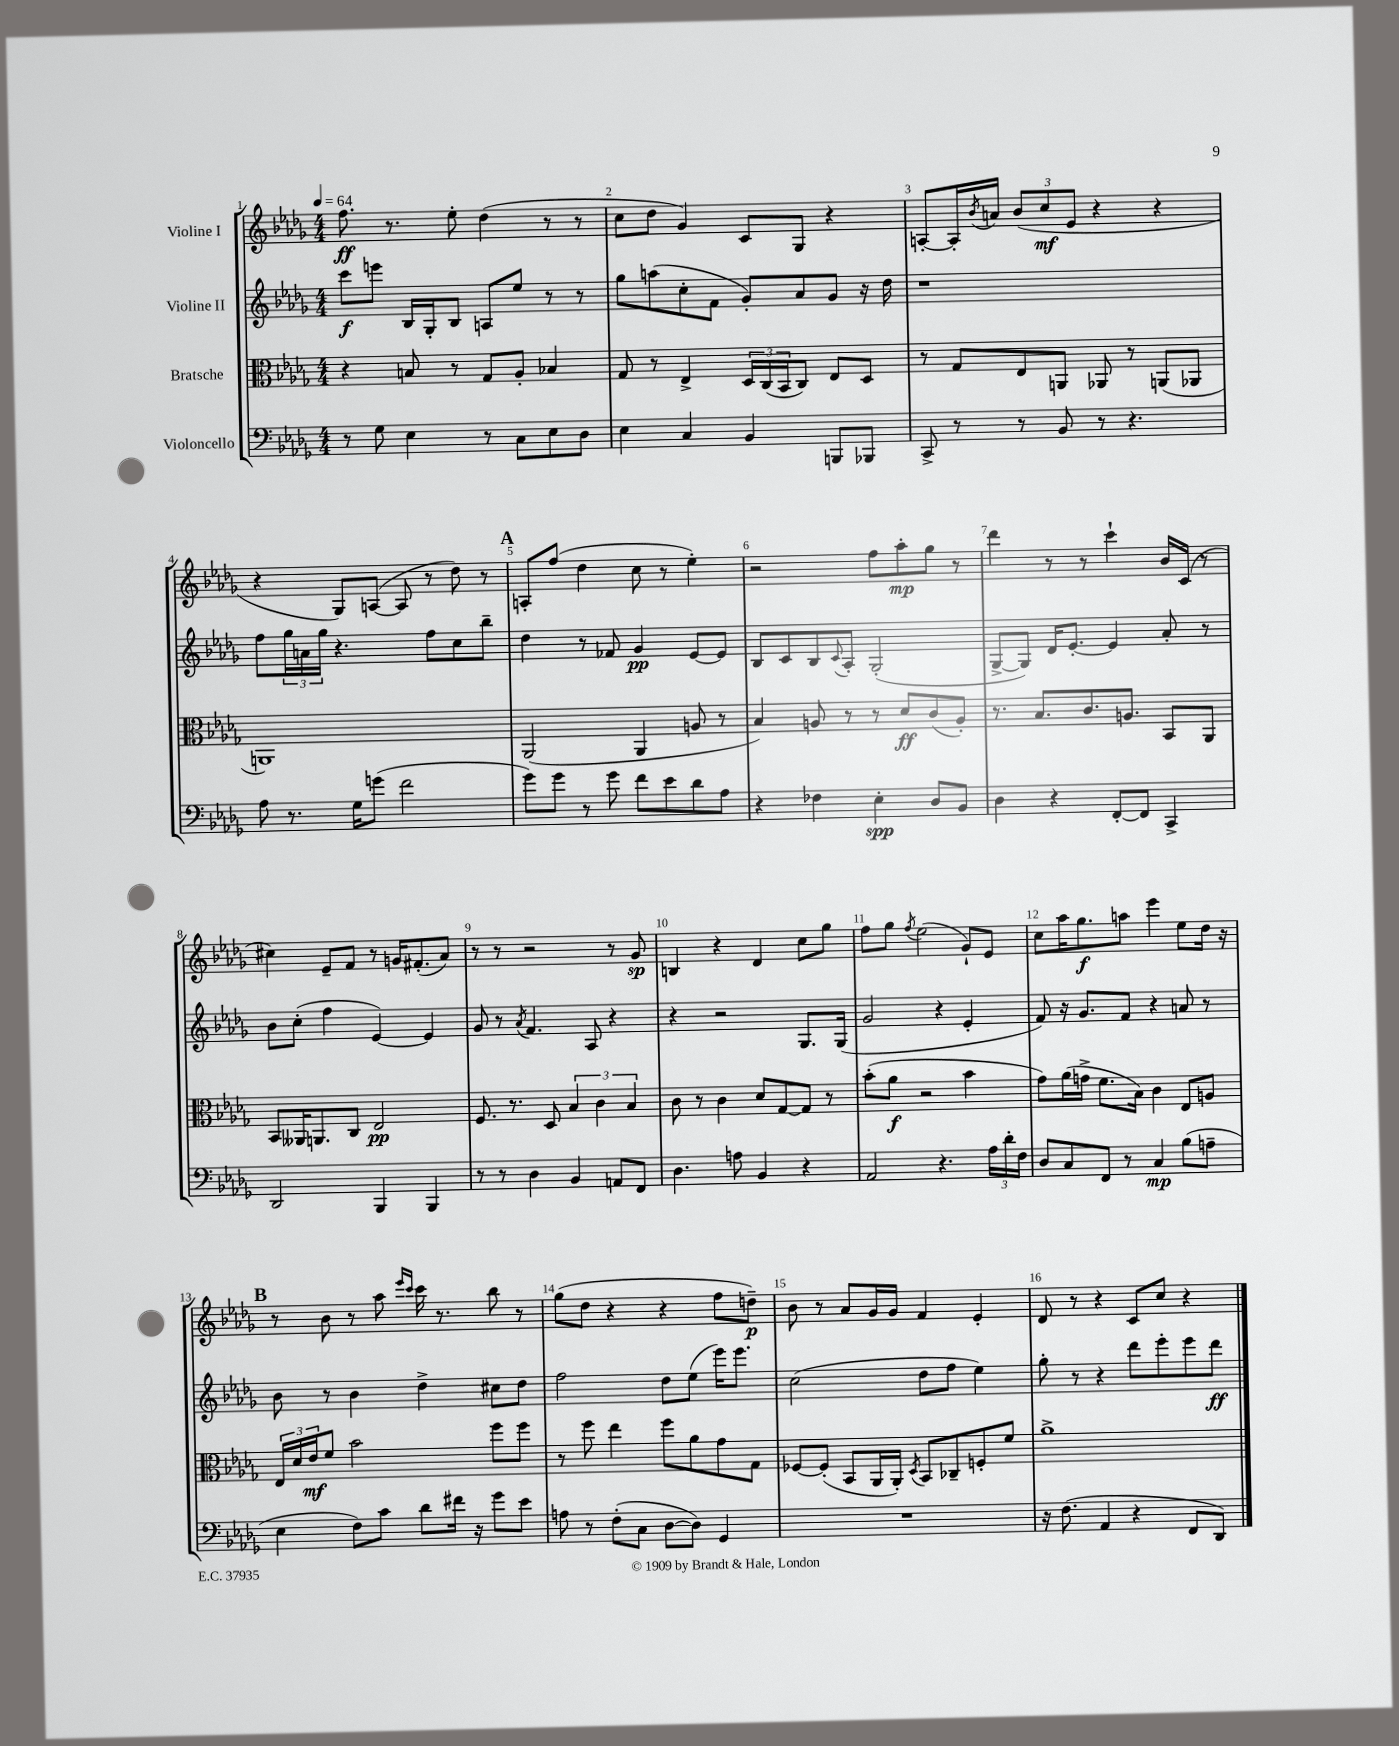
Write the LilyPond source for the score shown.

<<
\new StaffGroup <<
\new Staff = "s0" \with { instrumentName = "Violine I" } {
    \clef treble \key des \major \numericTimeSignature \time 4/4 \tempo 4 = 64
    f''8.\ff r8. ees''8-. des''4( r8 r8 |
    c''8 des''8 ges'4) c'8 ges8 r4 |
    a8~-. a16-. \acciaccatura { bes'8 } a'16 \tuplet 3/2 { bes'8( c''8\mf ees'8 } r4 r4 |
    r4 ges8) a8~( a8 r8 des''8) r8 |
    \mark \markup { \bold "A" } a8-. f''8( des''4 c''8 r8 ees''4-.) |
    r2 f''8 aes''8-.\mp ges''8 r8 |
    des'''4 r8 r8 c'''4-! bes'16 c'16( r8 |
    cis''4) ees'8-- f'8 r8 g'16 fis'8.-.( aes'8) |
    r8 r8 r2 r8 ges'8\sp |
    b4 r4 des'4 c''8 ges''8 |
    f''8 ges''8 \acciaccatura { f''8 } ees''2( ges'8-!) ees'8 |
    c''8 aes''16 ges''8.\f a''8 ees'''4 ees''8 des''16 r16 |
    \mark \markup { \bold "B" } r8 bes'8 r8 aes''8 \grace { ees'''16 c'''16 } c'''16 r8. bes''8 r8 |
    ges''8( des''8 r4 r4 f''8 d''8--\p) |
    bes'8 r8 aes'8 ges'16 ges'16 f'4 ees'4-. |
    des'8 r8 r4 c'8 c''8 r4 \bar "|." |
}
\new Staff = "s1" \with { instrumentName = "Violine II" } {
    \clef treble \key des \major \numericTimeSignature \time 4/4
    c'''8\f e'''8 bes16 ges16-. bes8 a8 ees''8 r8 r8 |
    ges''8 a''8( c''8-. f'8 ges'8-.) aes'8 ges'8 r16 des''16 |
    r1 |
    f''8 \tuplet 3/2 { ges''16 a'16 ges''16 } r4. f''8 c''8 bes''8-- |
    \mark \markup { \bold "A" } des''4 r8 fes'8 ges'4\pp ees'8~ ees'8 |
    bes8 c'8 bes8 \appoggiatura { c'8 } aes8-. ges2-.( |
    ges8~-> ges8) des'16 ees'8.~-. ees'4 aes'8-. r8 |
    bes'8 c''8-.( f''4 ees'4~) ees'4 |
    ges'8 r8 \acciaccatura { aes'8 } f'4. aes8 r4 |
    r4 r2 ges8. ges16( |
    ges'2 r4 ees'4-. |
    f'8) r16 ges'8. f'8 r4 a'8 r8 |
    \mark \markup { \bold "B" } bes'8 r8 bes'4 des''4-> cis''8 des''8 |
    f''2 des''8 ees''8( ees'''16) ees'''8. |
    c''2( des''8 f''8 ees''4) |
    ges''8-. r8 r4 des'''8 ees'''8-. ees'''8 des'''8\ff \bar "|." |
}
\new Staff = "s2" \with { instrumentName = "Bratsche" } {
    \clef alto \key des \major \numericTimeSignature \time 4/4
    r4 b8 r8 ges8 aes8-. bes4 |
    ges8 r8 ees4-> \tuplet 3/2 { des16 c16( bes,16 } c8) ees8 des8 |
    r8 ges8 ees8 a,8 aes,8 r8 a,8( aes,8 |
    a,1) |
    \mark \markup { \bold "A" } aes,2( aes,4 a8 r8 |
    bes4) a8 r8 r8 des'8\ff c'8( a8-.) |
    r8. bes8. c'8. a8. bes,8 aes,8 |
    bes,8 aeses,16 a,8. c8 ees2\pp |
    f8. r8. des8 \tuplet 3/2 { bes4 c'4 bes4 } |
    c'8 r8 c'4 des'8 ges8~ ges8 r8 |
    bes'8-.( aes'8\f r2 bes'4 |
    ges'8) aes'16( g'16-> f'8. bes16) c'4 ees8 a8 |
    \mark \markup { \bold "B" } \tuplet 3/2 { ees16 des'16 ees'16\mf } f'8 bes'2 f''8 f''8 |
    r8 f''8 ees''4 f''8 aes'8 ges'8 ges8 |
    fes8~ fes8-.( bes,8 aes,16 aes,16-.) \acciaccatura { des8 } bes,8 ces8-- f8-. f'8 |
    aes'1-> \bar "|." |
}
\new Staff = "s3" \with { instrumentName = "Violoncello" } {
    \clef bass \key des \major \numericTimeSignature \time 4/4
    r8 ges8 ees4 r8 c8 ees8 des8 |
    ees4 c4 bes,4 b,,8 bes,,8 |
    c,8-> r8 r8 bes,8 r8 r4. |
    aes8 r8. ges16 g'8( f'2 |
    \mark \markup { \bold "A" } ges'8) ges'8 r8 ges'8 f'8 ees'8 des'8 aes8 |
    r4 fes4 ees4-.\spp des8 bes,8 |
    des4 r4 f,8~-. f,8 c,4-> |
    des,2 bes,,4 bes,,4 |
    r8 r8 des4 bes,4 a,8 f,8 |
    des4. a8 bes,4 r4 |
    aes,2 r4. \tuplet 3/2 { aes16 des'16-. f16 } |
    des8 c8 f,8 r8 c4\mp bes8( a8-- |
    \mark \markup { \bold "B" } ees4 f8) c'8 des'8 fis'16 r16 ges'8 ees'8 |
    a8 r8 f8-.( c8 des8~ des8) ges,4 |
    R1 |
    r16 f8.( aes,4 r4 f,8 des,8) \bar "|." |
}
>>
>>
\layout { \context { \Score \override BarNumber.break-visibility = ##(#f #t #t) barNumberVisibility = #all-bar-numbers-visible } }
